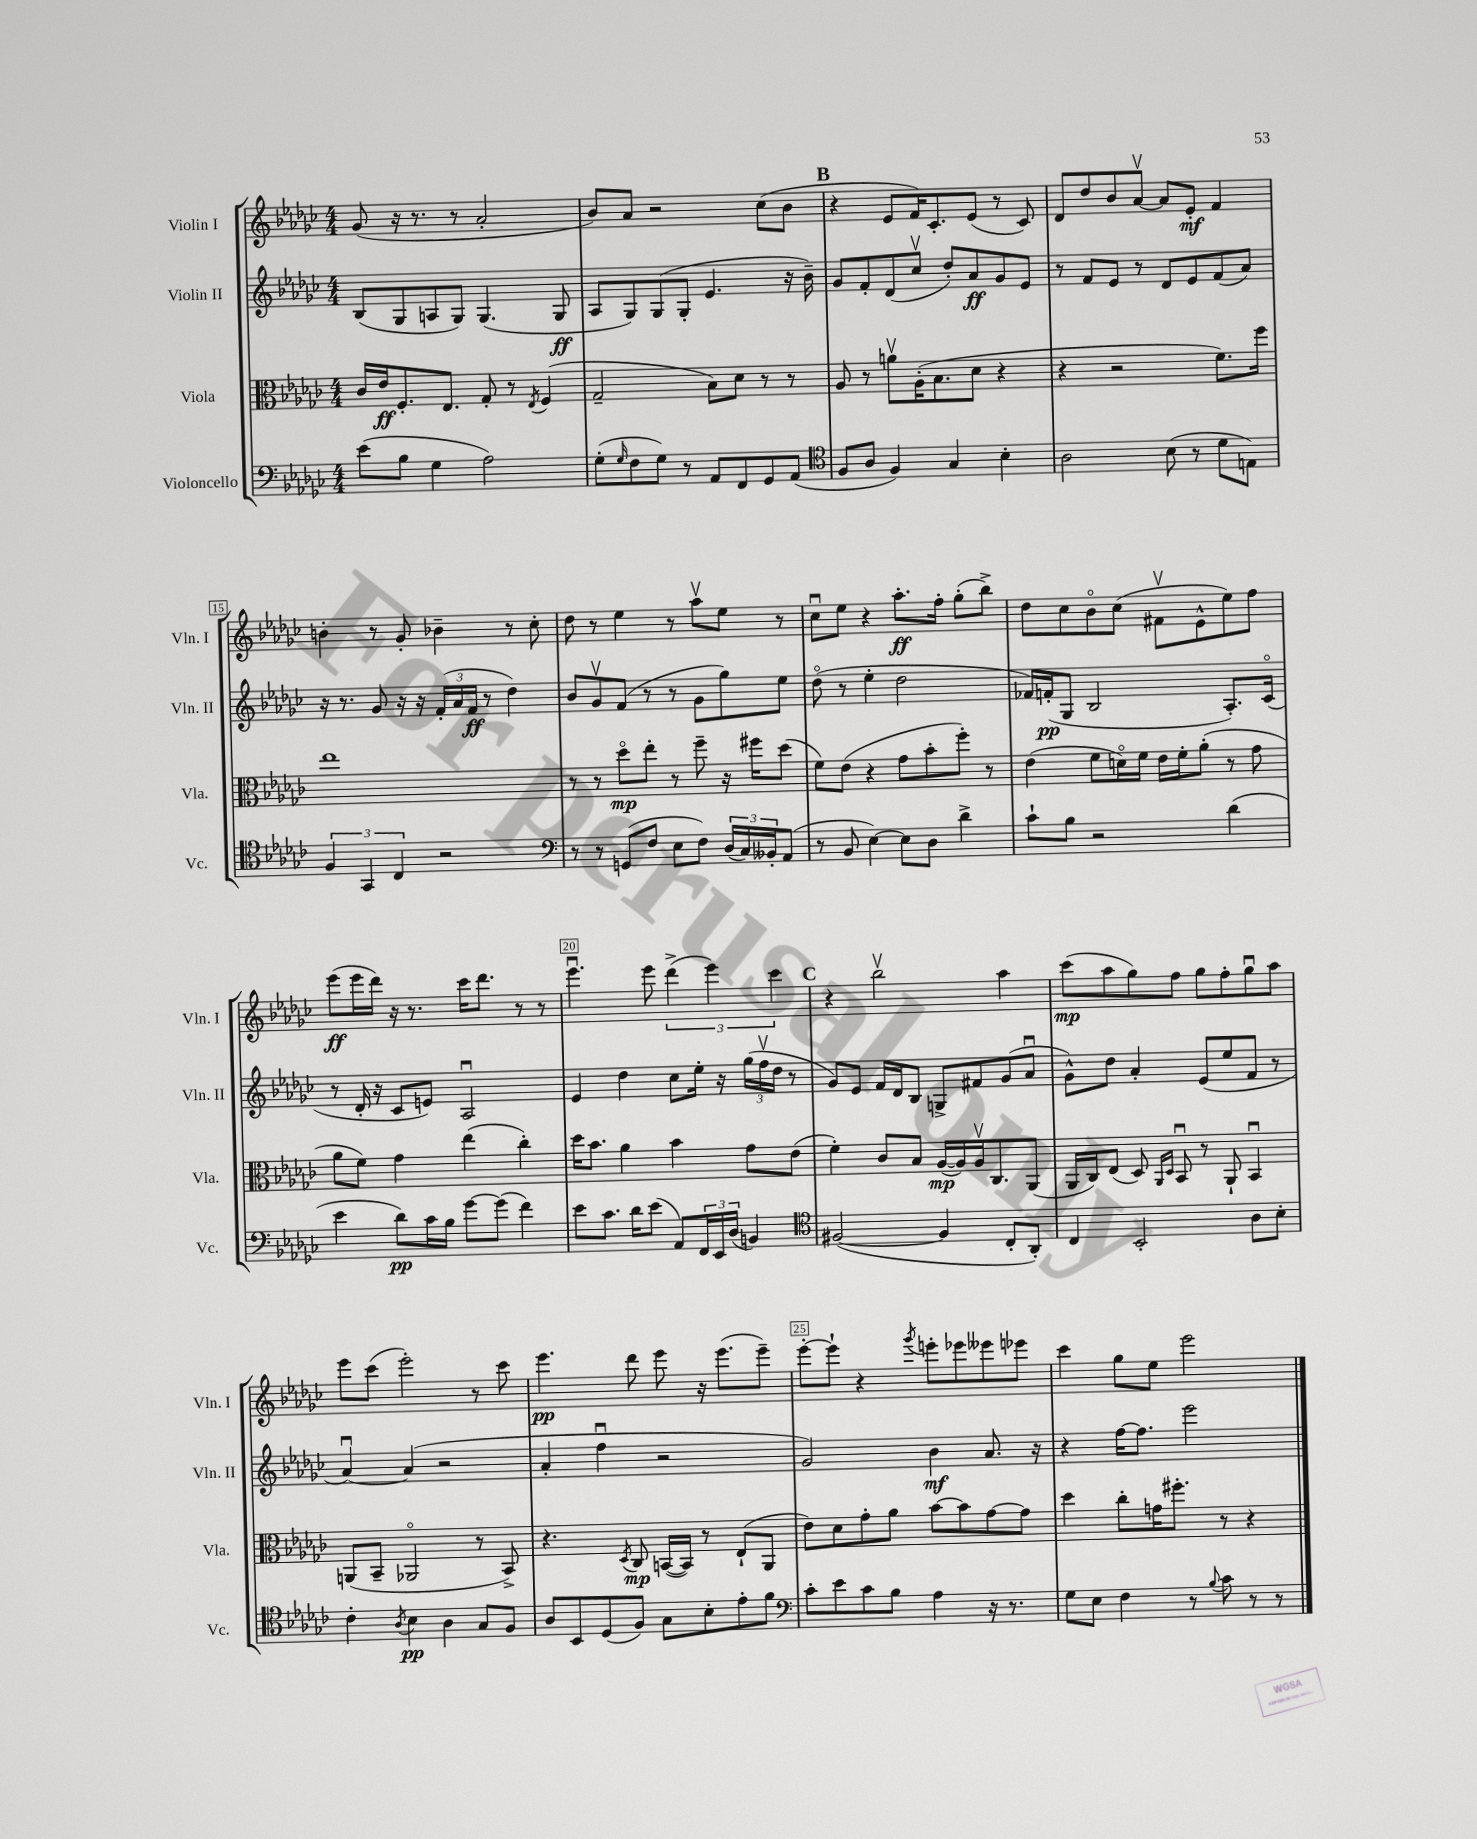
<<
\new StaffGroup <<
\new Staff = "s0" \with { instrumentName = "Violin I" shortInstrumentName = "Vln. I" } {
    \clef treble \key ges \major \numericTimeSignature \time 4/4
    ges'8( r16 r8. r8 aes'2-. |
    bes'8) aes'8 r2 ces''8( bes'8 |
    \mark \markup { \bold "B" } r4 ees'8 f'16) ces'8.-. ees'8( r8 ces'8) |
    des'8 des''8 bes'8 aes'8~\upbow aes'8 ees'8-.\mf f'4 |
    b'4-. r8 ges'8-. bes'4-- r8 ces''8-. |
    des''8 r8 ees''4 r8 aes''8\upbow ees''8 r8 |
    ces''8\downbow ees''8 r4 aes''8.-.\ff f''16-. ges''8-.( bes''8->) |
    des''8 ces''8 bes'8\flageolet ces''8( fis'8\upbow ees'8-^ ees''8) f''8 |
    ees'''8\ff( ees'''16 des'''16) r16 r8. ces'''16 des'''8. r8 r8 |
    ees'''4.\downbow ees'''8 \tuplet 3/2 { des'''4->( ees'''4) ces'''4 } |
    \mark \markup { \bold "C" } r4 bes''2\upbow aes''4 |
    ces'''8\mp( aes''8 ges''8) f''8 ges''8 f''8-. ges''8\downbow aes''8 |
    ees'''8 ces'''8( ees'''2-.) r8 ces'''8 |
    ees'''4.\pp des'''8 ees'''8 r16 ees'''8.( ees'''8--) |
    ees'''8~-. ees'''8-! r4 \acciaccatura { ges'''8 } e'''8-. ees'''8 eeses'''8 ees'''8 |
    ces'''4 ges''8 ees''8 ees'''2 \bar "|." |
}
\new Staff = "s1" \with { instrumentName = "Violin II" shortInstrumentName = "Vln. II" } {
    \clef treble \key ges \major \numericTimeSignature \time 4/4
    bes8( ges8 a8 ges8) ges4.( ges8\ff |
    aes8 ges8) ges8( ges8-. ees'4. r16 bes'16--) |
    \mark \markup { \bold "B" } ges'8 f'8-. des'8( ces''8\upbow des''8-.) aes'8\ff ges'8 ees'8 |
    r8 f'8 ees'8 r8 des'8 ees'8 f'8( aes'8) |
    r16 r8. ges'8 r16 r16 \tuplet 3/2 { f'16-.( aes'16 f'16\ff } r8 des''4) |
    bes'8 ges'8\upbow f'8( r8 r8 ges'8 ges''8) ees''8 |
    des''8\flageolet( r8 ees''4-. des''2 |
    fes'16) f'16-.\pp( ges8 bes2 aes8.-.) ces'16\flageolet( |
    r8 des'16-. r16 ces'8 e'8) aes2\downbow |
    ees'4 des''4 ces''8 ees''16-. r16 \tuplet 3/2 { ges''16( f''16\upbow des''16 } r8 |
    \mark \markup { \bold "C" } ges'8) ees'8 f'16 des'16 bes8 g8-> fis'8 ges'8( aes'8\downbow |
    ges'8-^) des''8 aes'4-. ees'8( ees''8 f'8 r8 |
    aes'4~\downbow) aes'4( r2 |
    aes'4-. f''4\downbow r2 |
    ges'2) bes'4\mf aes'8. r16 |
    r4 f''16~ f''8. ees'''2 \bar "|." |
}
\new Staff = "s2" \with { instrumentName = "Viola" shortInstrumentName = "Vla." } {
    \clef alto \key ges \major \numericTimeSignature \time 4/4
    ces'16 ees'16\ff f8.-. ees8. ges8-. r8 \acciaccatura { ees8 } f4( |
    ges2-- bes8) des'8 r8 r8 |
    \mark \markup { \bold "B" } aes8 r8 a'8\upbow aes16-.( bes8. des'8 r4 |
    r4 r2 f'8.) f''16 |
    ees''1 |
    r8 r8 des''8\flageolet\mp ees''8-. r8 f''8-- r16 fis''16 des''8( |
    f'8) ees'8( r4 ges'8 bes'8-. f''8-.) r8 |
    ees'4( f'8 d'16\flageolet) f'16 ees'16 f'16-. aes'8-.( r8 ges'8 |
    aes'8 f'8) ges'4 ees''4( ces''4-.) |
    des''16 bes'8. aes'4 bes'4 ges'8 ees'8( |
    \mark \markup { \bold "C" } f'4-.) ces'8 bes8 aes16~\mp( aes16) aes16\upbow ces8. aes,8( |
    aes,16 ces16) ees8( des8) \grace { aes,16 des16 } bes,8\downbow r8 aes,8-! bes,4\downbow |
    a,8( bes,8-- aes,2\flageolet r8 bes,8->) |
    r4. \acciaccatura { des8 } ces8\mp b,16~( b,16) r8 ees8-!( aes,8 |
    ees'8) des'8 ges'8-. aes'8 bes'8~ bes'8 ges'8~ ges'8 |
    des''4 ces''8-. g'16 fis''8.-. r8 r4 \bar "|." |
}
\new Staff = "s3" \with { instrumentName = "Violoncello" shortInstrumentName = "Vc." } {
    \clef bass \key ges \major \numericTimeSignature \time 4/4
    ees'8( bes8 ges4 aes2) |
    ges8-.( \grace { ges16 } f8 ges8) r8 aes,8 f,8 ges,8 aes,8( |
    \mark \markup { \bold "B" } \clef tenor f8 aes8 f4) ges4 bes4-. |
    aes2 bes8( r8 des'8 e8) |
    \tuplet 3/2 { f4 ges,4 ces4 } r2 |
    \clef bass r8 r8 g,8( f8 ees8 f8) \tuplet 3/2 { des16( ces16) beses,16-. } aes,8( |
    r8 bes,8 ees4~) ees8 des8 des'4-> |
    ces'8-! bes8 r2 des'4( |
    ees'4 des'8\pp) ces'16 bes16 ges'8~ ges'8( f'4) |
    ees'8 ces'8. des'16 ees'8( aes,8) \tuplet 3/2 { f,16 ees,16 des16( } b,4) |
    \mark \markup { \bold "C" } \clef tenor fis2~( fis4 ces8-. aes,8-.) |
    ces4 bes,2-. aes8 bes8-. |
    ces'4-. \acciaccatura { aes8 } bes4\pp aes4 ges8 f8 |
    aes8 bes,8 des8( f8) ges8 bes8-. ees'8-. f'8 |
    \clef bass ces'8-. ees'8 ces'8 bes8 aes4 r16 r8. |
    ges8 ees8 f4 r8 \appoggiatura { bes8 } ces'8 r8 r8 \bar "|." |
}
>>
>>
\layout { \context { \Score currentBarNumber = #11 \override BarNumber.break-visibility = ##(#f #t #t) barNumberVisibility = #(every-nth-bar-number-visible 5) \override BarNumber.stencil = #(make-stencil-boxer 0.1 0.3 ly:text-interface::print) } }
